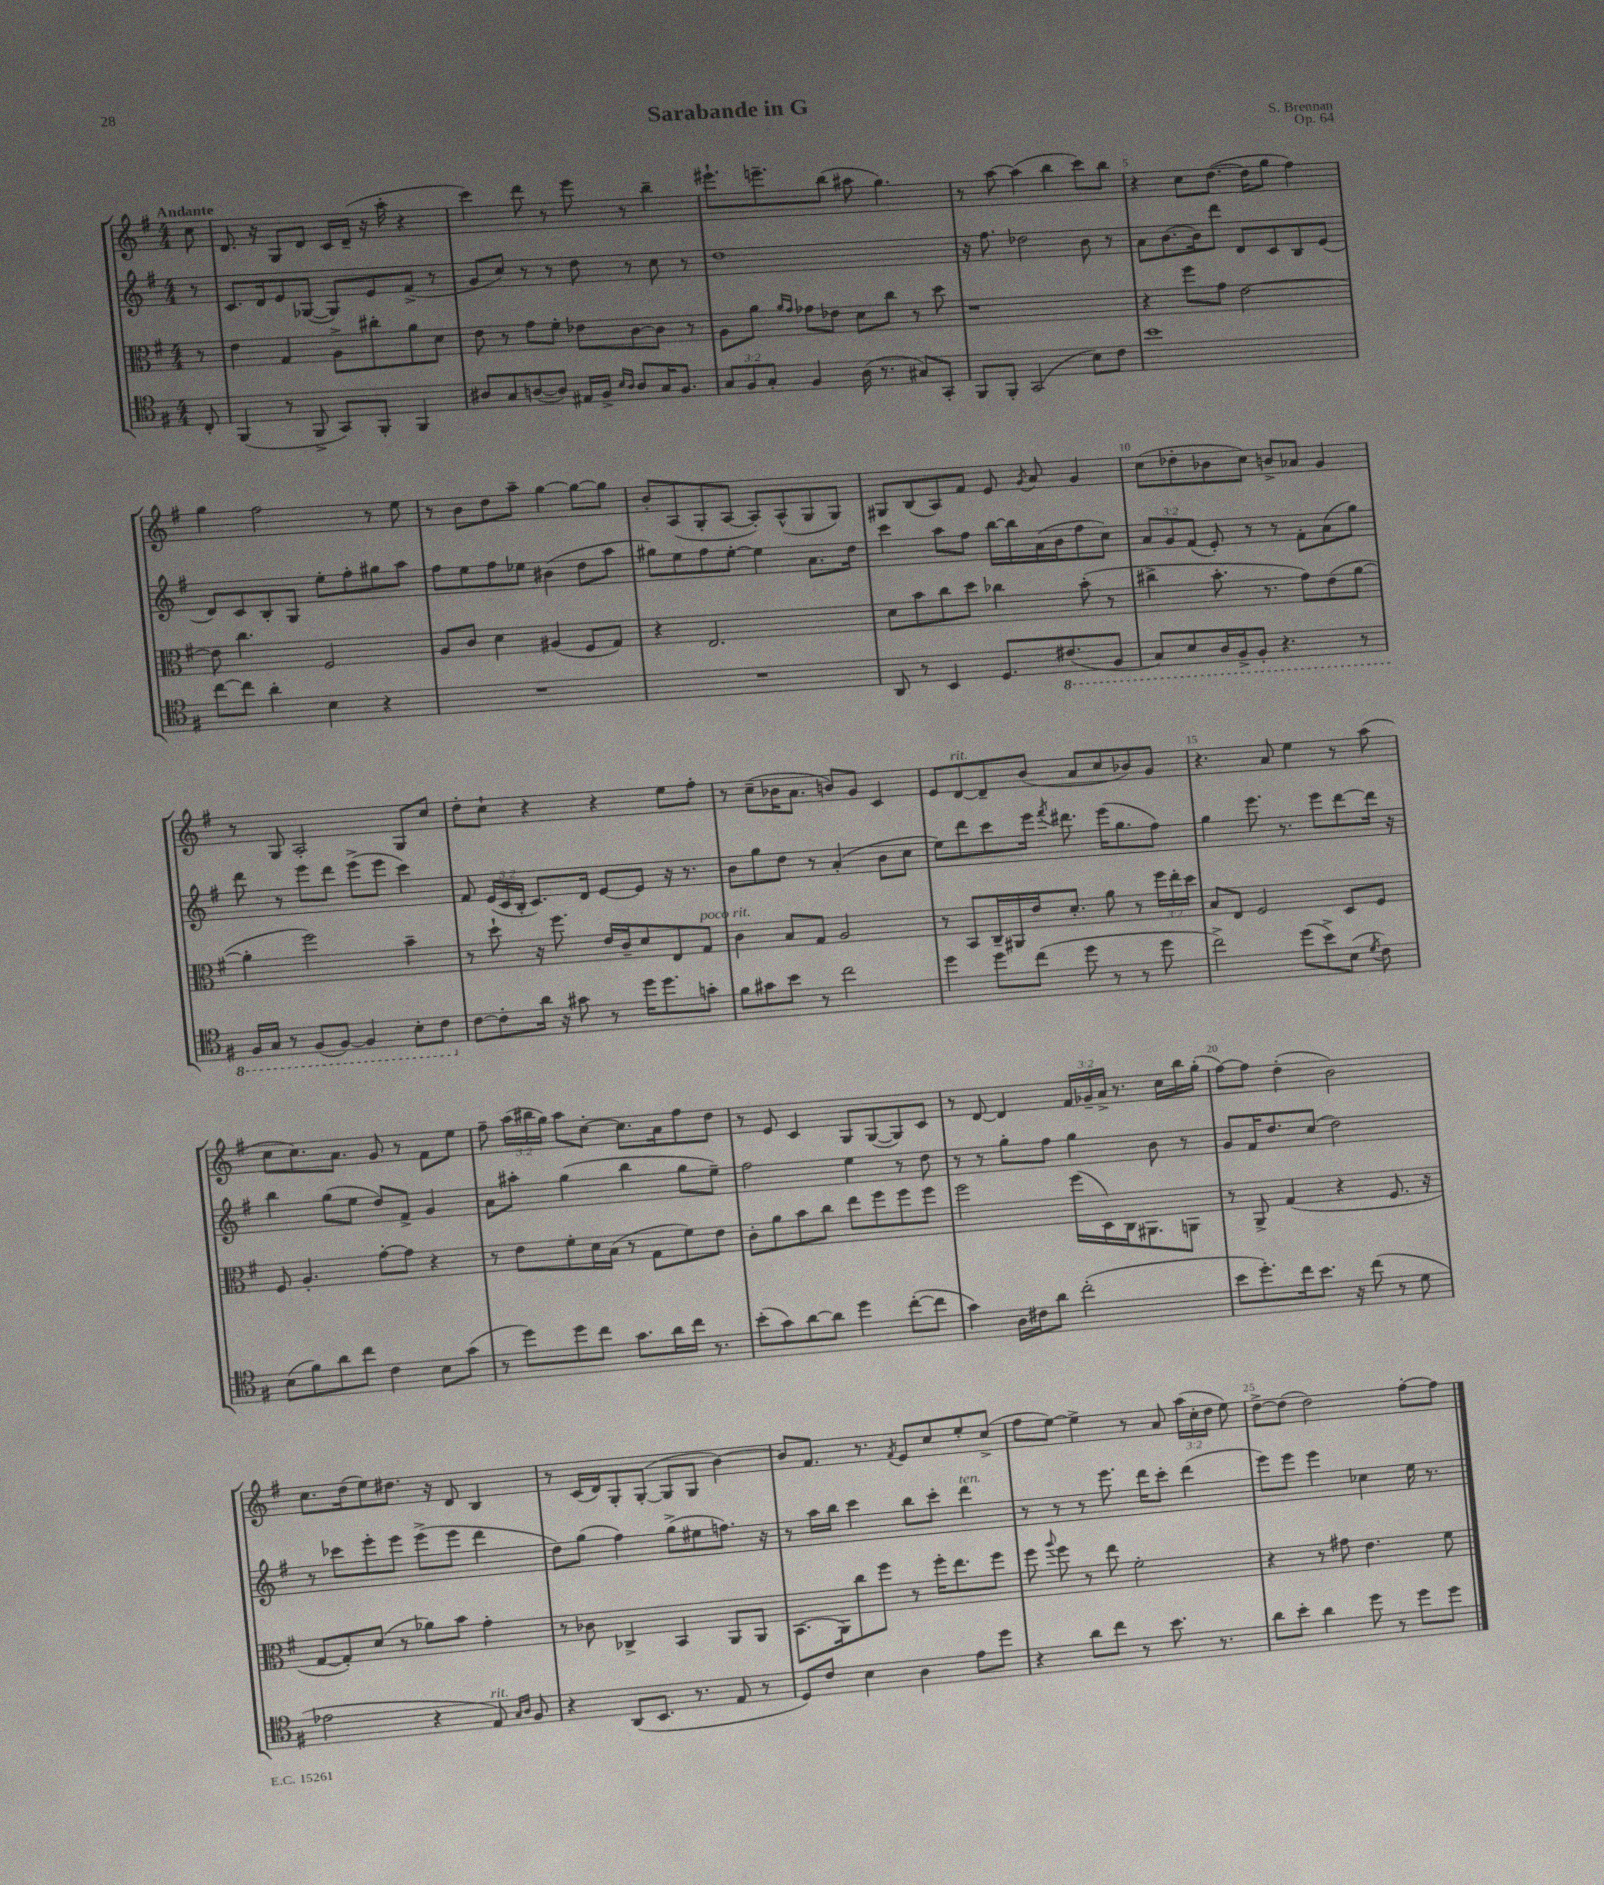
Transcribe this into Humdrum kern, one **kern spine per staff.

**kern	**kern	**kern	**kern
*part4	*part3	*part2	*part1
*staff4	*staff3	*staff2	*staff1
*clefC4	*clefC3	*clefG2	*clefG2
*k[f#]	*k[f#]	*k[f#]	*k[f#]
*M4/4	*M4/4	*M4/4	*M4/4
=	=	=	=
!	!	!	!LO:TX:a:B:t=Andante
8C'/	8r	8r	8cc\
=1	=1	=1	=1
(4FF#/	4e\	8.c/L	8.d/
.	.	16d/k	16r
8r	4G/	8e/	8G/L
8FF#^/	.	([8G-X/J	8d/J
8GG/L)	8A^\L	8G-/L])	16c/LL
.	.	.	(16d~/JJ
8FF#'/J	8cc#X'\	8e/	16r
.	.	.	16aa'\
4FF#/	8a\	(8f#^/J	4r
.	8d\J	8r	.
=2	=2	=2	=2
8A#X/L	8e\	8g/L	4ccc\)
8G/	8r	8cc/J)	.
([8An/	8g\L	8r	8ddd\
8A/J])	8f#'\J	8r	8r
16E#X/LL	8e-X\L	8dd\	8eee\
16F#^/JJ	.	.	.
16qqB/LL	.	.	.
16qqA/JJ	.	.	.
8A/L	[8c\	8r	8r
16G/K	8c\J]	8cc\	4bb~\
8.F#/J	.	.	.
.	8r	8r	.
=3	=3	=3	=3
12G/L	8A\L	1dd	8.eee#X`\L
12F#/	.	.	.
.	8a\J	.	.
12G'/J	.	.	.
.	.	.	8.eeen~\
.	16qqa/LL	.	.
.	16qqg/JJ	.	.
4F#/	8g-X\L	.	.
.	8e-X\J	.	(8bb\J
(16A\	8d\L	.	8aa#X\
8.r	.	.	.
.	8cc\J	.	4.gg\)
8G#X/L)	8r	.	.
8GG'/J	8dd\	.	.
=4	=4	=4	=4
8FF#/L	1r	16r	8r
.	.	8.ff#\	.
8FF#'/J	.	.	[8aa\
(2GG/	.	2dd-X\	(4aa\]
.	.	.	4bb\
8B\L)	.	8b\	8ccc\L)
8c\J	.	8r	8bb\J
=5	=5	=5	=5
1b	4r	8a\L	4r
.	.	[8.b\	.
.	8ff#\L	.	8cc\L
.	.	16b\k]	.
.	8g\J	8ddd\J	([8.dd\J
.	[2e\	8d/L	.
.	.	.	16dd\KL]
.	.	8c/	8gg\J
.	.	8B/	4ff#\)
.	.	(8e/J	.
!!LO:LB:g=z
=6	=6	=6	=6
[8cc\L	8e\]	8d/L)	4gg\
8cc\J]	4.cc\	8c/	.
4a'\	.	8B'/	2ff#\
.	.	8G/J	.
4B\	2F#/	8ee'\L	.
.	.	8ff#'\	.
4r	.	8gg#X\	8r
.	.	8aa\J	8ee\
=7	=7	=7	=7
1r	8A/L	8ff#\L	8r
.	8c/J	8ee\	8b\L
.	4d\	8ff#\	8dd\
.	.	8ee-X\J	8aa~\J
.	(4A#X/	(4b#X\	[4gg\
.	8F#/L	8dd\L	8gg\L_
.	8G/J)	8aa\J	8gg\J]
=8	=8	=8	=8
1r	4r	8gg#X\L)	8b'/L
.	.	8ee\	(8A/
.	2.E/	8ff#\	8G'/
.	.	[8ee'\J	[8A/J
.	.	4ee\]	8A'/L])
.	.	.	(8A^^/
.	.	8.a\L	8G/
.	.	.	8G/J)
.	.	16dd\Jk	.
=9	=9	=9	=9
8AA/	8d\L	4ccc\	8G#X/L
8r	8b\	.	(8B/
4BB/	8cc\	8aa\L	8A/)
.	8dd\J	8ff#\J	8f#/J
8.D/L	4cc-X\	[16bb\LL	8e/
.	.	16bb\]	.
.	.	.	8qg/
.	.	(16a\	8a/
*8ba	*	*	*
(8.C#X/	.	16b\J	.
.	(8b'\	8ff#\	4g/
8FF#/J	8r	8cc\J)	.
=10	=10	=10	=10
8GG/L)	4cc#X^\	12a/L	(8cc\L
.	.	12g/	.
8BB/	.	.	8dd-X'\
.	.	(12f#/J	.
16AA/L	8.b'\	8e'/)	8b-X\
16FF#^/J	.	.	.
8FF#'/J	.	8r	8cc\J)
.	8.r	.	.
4.r	.	8r	8bn^/L
.	8g\L)	8f#'\L	8a-X/J
.	(8e\	(8a\	4g/
8r	[8a\J	8gg\J)	.
!!LO:LB:g=z
=11	=11	=11	=11
16FF#/LL	4a'\]	8ddd\	8r
16GG/JJ	.	.	.
8r	.	8r	8G/
(8FF#/L	2ff#\)	8eee\L	2A'/
[8FF#/J)	.	8ddd\J	.
4FF#/]	.	(8eee^\L	.
.	.	8eee\J	.
8BB'\L	4b~\	4ccc\)	8G/L
8C\J	.	.	8cc/J
=12	=12	=12	=12
*X8ba	*	*	*
[8c\L	8r	8f#/	8dd'\L
8c'\]	8dd`\	(24e/LL	8cc`\J
.	.	24c/	.
.	.	24B'/JJ	.
16a\Jk	16r	8.c/L)	4r
16r	8.ff#\	.	.
8g#X\	.	.	.
.	.	16d/Jk	.
8r	16e/LL	[8e/L	4r
.	16c~/J	.	.
16dd\KL	8d/	8e/J]	.
8.dd\	.	.	.
.	8E/	16r	8ee\L
.	.	8.r	.
!	!LO:TX:a:i:t=poco rit.	!	!
8gn'\J	8G/J	.	8ff#'\J
=13	=13	=13	=13
8f#\L	4c\	8b\L	8r
8g#X\	.	8gg\	(8cc~\L
8b\J	8B/L	8dd\J	16b-X\K
.	.	.	8.a\J
8r	8G/J	8r	.
2cc\	2A/	(4a'/	8bn/L)
.	.	.	8g/J
.	.	8b\L	4c/
.	.	8cc\J	.
=14	=14	=14	=14
4dd\	8r	8ee\L)	8e/L
!	!	!	!LO:TX:a:i:t=rit.
.	8BB/L	8ddd\	[8d/
8dd\L	16C~/L	8ccc\	8d~/]
.	16AA#X/	.	.
(8cc\J	16e/J	16eee\Jk	(8b/J
.	.	8qfff#/	.
.	8.d'/J	8.ddd#X\	.
8dd\	.	.	8a/L
8r	8a\	(16eee\KL	8cc/
.	.	8.gg\	.
8r	8r	.	8b-X/)
8dd\	24ff#\LL	8ff#\J)	8g/J
.	24ee'\	.	.
.	24dd\JJ	.	.
=15	=15	=15	=15
2cc^\)	8B/L	4gg\	4.r
.	8E/J	.	.
.	2F#/	8.eee\	.
.	.	.	8a/
.	.	8.r	.
(8dd\L	.	.	4ee\
8b^\)	.	8eee\L	.
(8B\J	8D/L	[8ddd\	8r
8qd/	.	.	.
8c\)	8F#/J	16ddd\Jk]	(8aa\
.	.	16r	.
!!LO:LB:g=z
=16	=16	=16	=16
(8B\L	8F#/	4bb\	8cc\L
8f#\)	4.A'/	.	8.cc\)
8a\	.	(8gg\L	.
.	.	.	8.a\J
8cc\J	.	8ee\J	.
4c\	[8g'\L	8dd/L)	8g/
.	8g\J]	8f#^/J	8r
8B\L	4r	4g/	8f#\L
(8g\J	.	.	8ee\J
=17	=17	=17	=17
8r	8r	8a\L	8ff#~\
8dd\L)	8e\L	8aa#X'\J	(24aa\LL
.	.	.	24bb#X\
.	.	.	24gg\JJ)
8dd\	8f#'\	(4gg\	8aa\L
8cc\J	16d\L	.	[8cc'\J
.	(16B\JJ	.	.
8.g\L	8r	4bb\	8.cc\L]
.	8G\L	.	.
16a\L	.	.	16a\k
16cc\JJ	8f#\)	8gg\L	8ff#\
8.r	.	.	.
.	8e\J	8ee~\J)	8dd\J
=18	=18	=18	=18
(8b'\L	8c'\L	2ff#\	8r
8g\)	8a\	.	8e/
[8a\	8b\	.	4c/
8a\J]	8cc\J	.	.
4dd\	8ee\L	4ee\	8G/L
.	8ff#\	.	([8G/
([8cc'\L	8ff#\	8r	8G/])
8cc\J]	8ff#\J	8dd\	8c/J
=19	=19	=19	=19
4g\)	2ff#\	8r	8r
.	.	8r	[8d/
16A\LL	.	8gg'\L	4d/]
16c#X\J	.	.	.
8a\J	.	8ff#\J	.
(2cc'\	(16ff#\LL	4gg\	24f#/LL
.	.	.	24g-X~/
.	16D\)	.	.
.	.	.	24a^/JJ
.	16C\J	.	8.r
.	8.AA#X\	.	.
.	.	8b\	.
.	.	.	16cc\LL
.	8AAn\J	8r	16bb\
.	.	.	(16gg'\JJ
=20	=20	=20	=20
8b\L	8r	8g/L	[8ff#\L)
8.dd'\)	8AA^/	16f#/K	8ff#\J]
.	.	8.dd/	.
.	(4G/	.	(4dd'\
16cc\k	.	.	.
8.b\J	.	(8cc/J	.
.	4r	2dd\)	2b\)
16r	.	.	.
(8cc\	.	.	.
8r	8.F#/	.	.
8d\	.	.	.
.	16r	.	.
!!LO:LB:g=z
=21	=21	=21	=21
2e-X\	[8G/L	8r	8.cc\L
.	8G'/])	8ccc-X\L	.
.	.	.	(16dd\k
.	(8d/J	8eee'\	8ee\)
.	8r	8eee\J	8.dd#X\J
4r	8a-X\L)	(8eee^\L	.
.	.	.	16r
.	8b\J	8eee\J	8d/
!LO:TX:a:i:t=rit.	!	!	!
8E/)	4g'\	4ddd\	4B/
16qqG/LL	.	.	.
16qqA/JJ	.	.	.
8F#/	.	.	.
=22	=22	=22	=22
4r	8r	8dd\L)	8r
.	8c-X\	(8gg\J	(16c/LL
.	.	.	16d/J)
(8AA/L	4C-X^/	4ff#\)	8G'/
8.BB/J	.	.	([8G'/J
.	4BB/	(8gg^\L	8G/L]
8.r	.	.	.
.	.	8ee#X\	8G/J
8E/	8AA/L	8.ffn\J)	[4b\)
8r	8AA/J	.	.
.	.	16r	.
=23	=23	=23	=23
8D/L)	(8.BB\L	8r	8b/L]
8c/J	.	16aa\LL	8.f#/J
.	16AA\k)	16bb\JJ	.
4B\	8cc\	4ccc\	.
.	.	.	8.r
.	8ff#\J	.	.
.	.	.	8qf#/
4A\	8r	8bb\L	8e/L
.	16ff#'\KL	8ccc'\J	8cc/
.	8.ee\	.	.
!	!	!LO:TX:a:i:t=ten.	!
8e\L	.	4ddd\	8ee'/
8dd\J	8ff#\J	.	(8cc^/J
=24	=24	=24	=24
4r	8ff#\	8r	8ff#\L
.	8qqaa/	.	.
.	8ff#\	8r	[8ee\J)
8a\L	8r	8r	4ee^\]
8cc\J	8ee\	8.eee\	.
8r	2f#'\	.	8r
.	.	16ddd\KL	.
8.b\	.	8ccc'\J	8a/
.	.	(4ddd\	(24aa\LL
.	.	.	24cc'\
8.r	.	.	.
.	.	.	24dd\JJ
.	.	.	8ee\)
=25	=25	=25	=25
8a\L	4r	8eee\L)	[8dd^\L
8b'\J	.	8eee\J	(8dd\J]
4a\	8r	4eee\	2dd\)
.	8g#X\	.	.
8dd\	4.e\	4cc-X\	.
8r	.	.	.
8dd\L	.	16ee\	[8ff#'\L
.	.	8.r	.
8dd\J	8f#\	.	8ff#\J]
==	==	==	==
*-	*-	*-	*-
